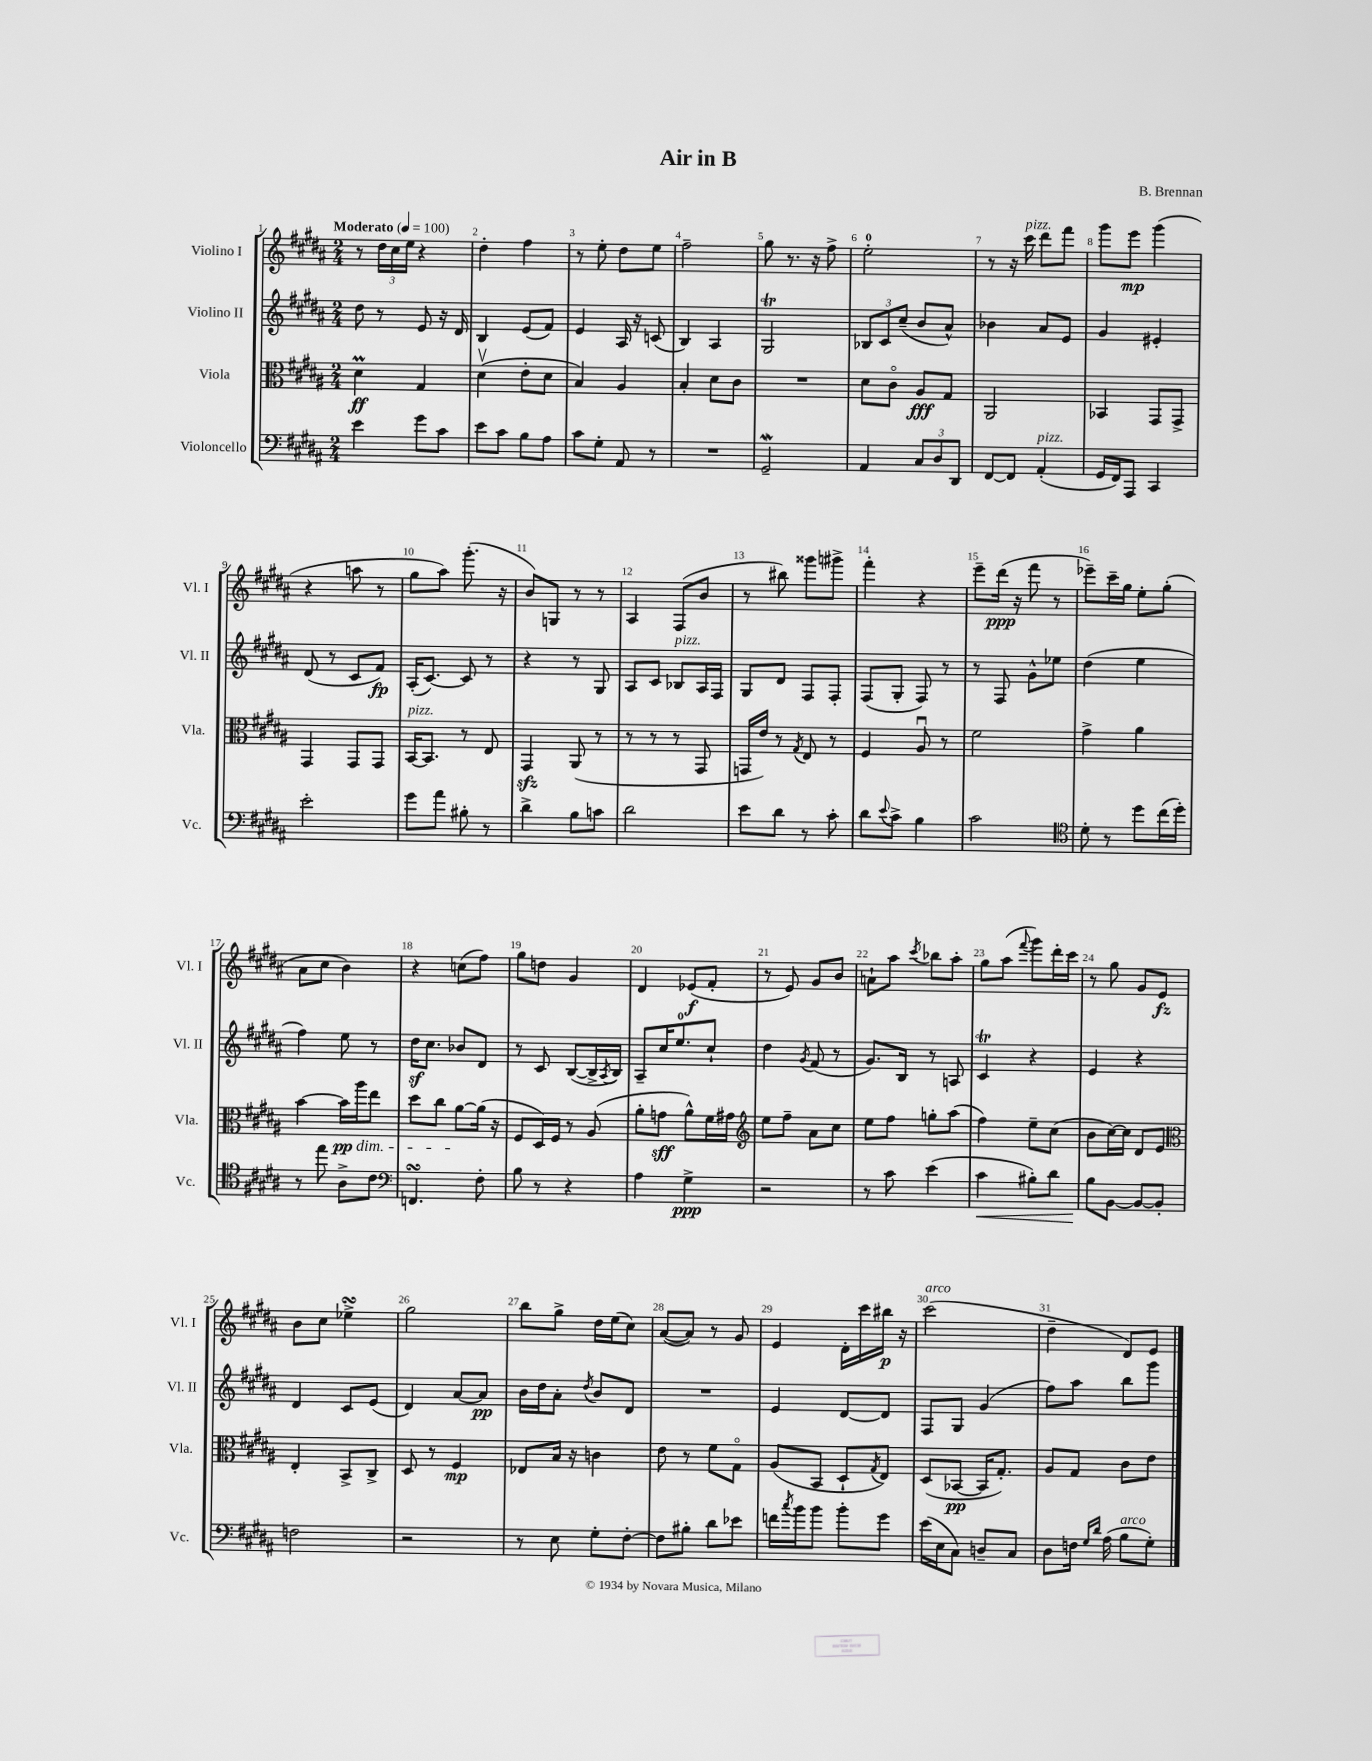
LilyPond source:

\header { title = "Air in B" composer = "B. Brennan" }
<<
\new StaffGroup <<
\new Staff = "s0" \with { instrumentName = "Violino I" shortInstrumentName = "Vl. I" } {
    \clef treble \key b \major \numericTimeSignature \time 2/4 \tempo "Moderato" 4 = 100
    r8 \tuplet 3/2 { dis''16 cis''16 e''16 } r4 |
    dis''4-. fis''4 |
    r8 e''8-. dis''8 e''8 |
    fis''2-- |
    gis''8 r8. r16 fis''8-> |
    e''2-0-. |
    r8 r16 cis'''16^\markup { \italic "pizz." } dis'''8 fis'''8 |
    gis'''8 e'''8\mp gis'''4( |
    r4 a''8 r8 |
    gis''8 ais''8) gis'''8.-.( r16 |
    b'8) g8 r8 r8 |
    ais4 fis8( b'8 |
    r8 bis''8) gisis'''8 gis'''8-> |
    fis'''4-. r4 |
    e'''8-- dis'''16\ppp( r16 fis'''8 r8 |
    ees'''8--) cis'''16-- gis''16 e''8-. gis''8-.( |
    ais'8 cis''8 b'4) |
    r4 c''8( fis''8) |
    gis''8 d''8 gis'4 |
    dis'4 ees'8\f( fis'8-. |
    r8 e'8) gis'8 b'8 |
    a'8-! ais''8 \acciaccatura { cis'''8 } bes''8 ais''8-. |
    gis''8 ais''8( \appoggiatura { fis'''8 } gis'''8) dis'''16-. cis'''16 |
    r8 gis''8 gis'8 e'8\fz |
    b'8 cis''8 ees''4->\turn |
    gis''2 |
    b''8 gis''8-> dis''16 e''16( cis''8) |
    ais'8~( ais'8) r8 gis'8 |
    e'4 dis'16-. cis'''16 bis''16\p r16 |
    cis'''2^\markup { \italic "arco" }( |
    dis''4-- dis'8) e'8 \bar "|." |
}
\new Staff = "s1" \with { instrumentName = "Violino II" shortInstrumentName = "Vl. II" } {
    \clef treble \key b \major \numericTimeSignature \time 2/4
    dis''8 r8 e'8 r16 dis'16 |
    b4 e'8( fis'8) |
    e'4 ais16 r16 c'8( |
    b4) ais4 |
    gis2\trill |
    \tuplet 3/2 { bes8 cis'8 cis''8--( } b'8 ais'8-^) |
    bes'4 ais'8 e'8 |
    gis'4 eis'4-. |
    dis'8( r8 cis'8 fis'8\fp) |
    ais16-.( cis'8.~) cis'8 r8 |
    r4 r8 gis8 |
    ais8 cis'8 bes8^\markup { \italic "pizz." } ais16 fis16 |
    gis8 dis'8 fis8 fis8-. |
    fis8( gis8-. fis8) r8 |
    r8 fis8 gis'8-^ ees''8 |
    dis''4( e''4 |
    fis''4) e''8 r8 |
    dis''16\sf cis''8. bes'8 dis'8 |
    r8 cis'8 b8~( b16-> \acciaccatura { ais8 } b16) |
    ais8-- cis''16 e''8.-0 cis''8-! |
    dis''4 \acciaccatura { gis'8 } fis'8( r8 |
    gis'8.) b16 r8 a8 |
    cis'4\trill r4 |
    e'4 r4 |
    dis'4 cis'8 e'8( |
    dis'4) ais'8~ ais'8\pp |
    b'16 dis''16 ais'8-. \acciaccatura { dis''8 } b'8 dis'8 |
    R2 |
    e'4 dis'8~ dis'8 |
    fis8 gis8 gis'4( |
    fis''8) ais''8 b''8 gis'''8 \bar "|." |
}
\new Staff = "s2" \with { instrumentName = "Viola" shortInstrumentName = "Vla." } {
    \clef alto \key b \major \numericTimeSignature \time 2/4
    dis'4\prall\ff gis4 |
    dis'4\upbow( e'8-. dis'8 |
    b4) ais4 |
    b4-. dis'8 cis'8 |
    R2 |
    dis'8 cis'8\flageolet ais8\fff gis8 |
    ais,2 |
    bes,4 gis,8 gis,8-> |
    gis,4 gis,8 gis,8 |
    b,16~^\markup { \italic "pizz." } b,8. r8 e8 |
    gis,4\sfz ais,8( r8 |
    r8 r8 r8 gis,8 |
    g,16 e'16) r8 \acciaccatura { gis8 } e8 r8 |
    fis4 ais8\downbow r8 |
    fis'2 |
    gis'4-> ais'4 |
    b'4~ b'16\pp\dim ais''16 e''8 |
    dis''8 cis''8 ais'8~\! ais'16( r16 |
    fis8 dis16) fis16 r8 ais8( |
    ais'8-. g'8\sff ais'8-^) fis'16 gis'16 |
    \clef treble e''8 fis''8-- ais'8 cis''8 |
    e''8 fis''8 g''8-. ais''8( |
    fis''4) e''8-- cis''8( |
    b'8 cis''16~) cis''16 dis'8 e'8 |
    \clef alto e4-. b,8-> cis8-> |
    dis8 r8 fis4\mp |
    ees8 b16 r16 c'4 |
    e'8 r8 fis'8 gis8\flageolet |
    ais8( b,8 dis8-! \acciaccatura { gis8 } e8) |
    dis8( bes,8~\pp bes,16 gis8.-.) |
    ais8 gis8 cis'8 e'8 \bar "|." |
}
\new Staff = "s3" \with { instrumentName = "Violoncello" shortInstrumentName = "Vc." } {
    \clef bass \key b \major \numericTimeSignature \time 2/4
    e'4 gis'8 cis'8 |
    e'8 cis'8 b8 ais8 |
    cis'8 gis8-. ais,8 r8 |
    R2 |
    gis,2--\mordent |
    ais,4 \tuplet 3/2 { cis8 dis8 dis,8 } |
    fis,8~ fis,8 ais,4-.^\markup { \italic "pizz." }( |
    gis,16 fis,16) ais,,8 cis,4 |
    e'2-. |
    gis'8 ais'8 bis8-. r8 |
    dis'4-> b8 c'8 |
    dis'2 |
    e'8 dis'8 r8 cis'8-. |
    dis'8 \appoggiatura { e'8 } cis'8-> b4 |
    cis'2 |
    \clef tenor dis'8-. r8 dis''8 cis''16( dis''16-.) |
    r8 e''8 ais8-> cis'8 |
    \clef bass f,4.\turn fis8-. |
    b8 r8 r4 |
    ais4 gis4->\ppp |
    r2 |
    r8 cis'8 e'4( |
    cis'4\< bis8-.) dis'8 |
    b8\! b,8~ b,8~ b,8-. |
    f2 |
    r2 |
    r8 e8 gis8-. fis8~-. |
    fis8 bis8-. dis'8 ees'8 |
    f'16 \acciaccatura { cis''8 } b'16 b'8 b'8-. gis'8 |
    e'16( e16 cis8) d8-- cis8 |
    dis8 f16 \grace { gis16 dis'16 } ais16( b8^\markup { \italic "arco" } gis8-.) \bar "|." |
}
>>
>>
\layout { \context { \Score \override BarNumber.break-visibility = ##(#f #t #t) barNumberVisibility = #all-bar-numbers-visible } }
